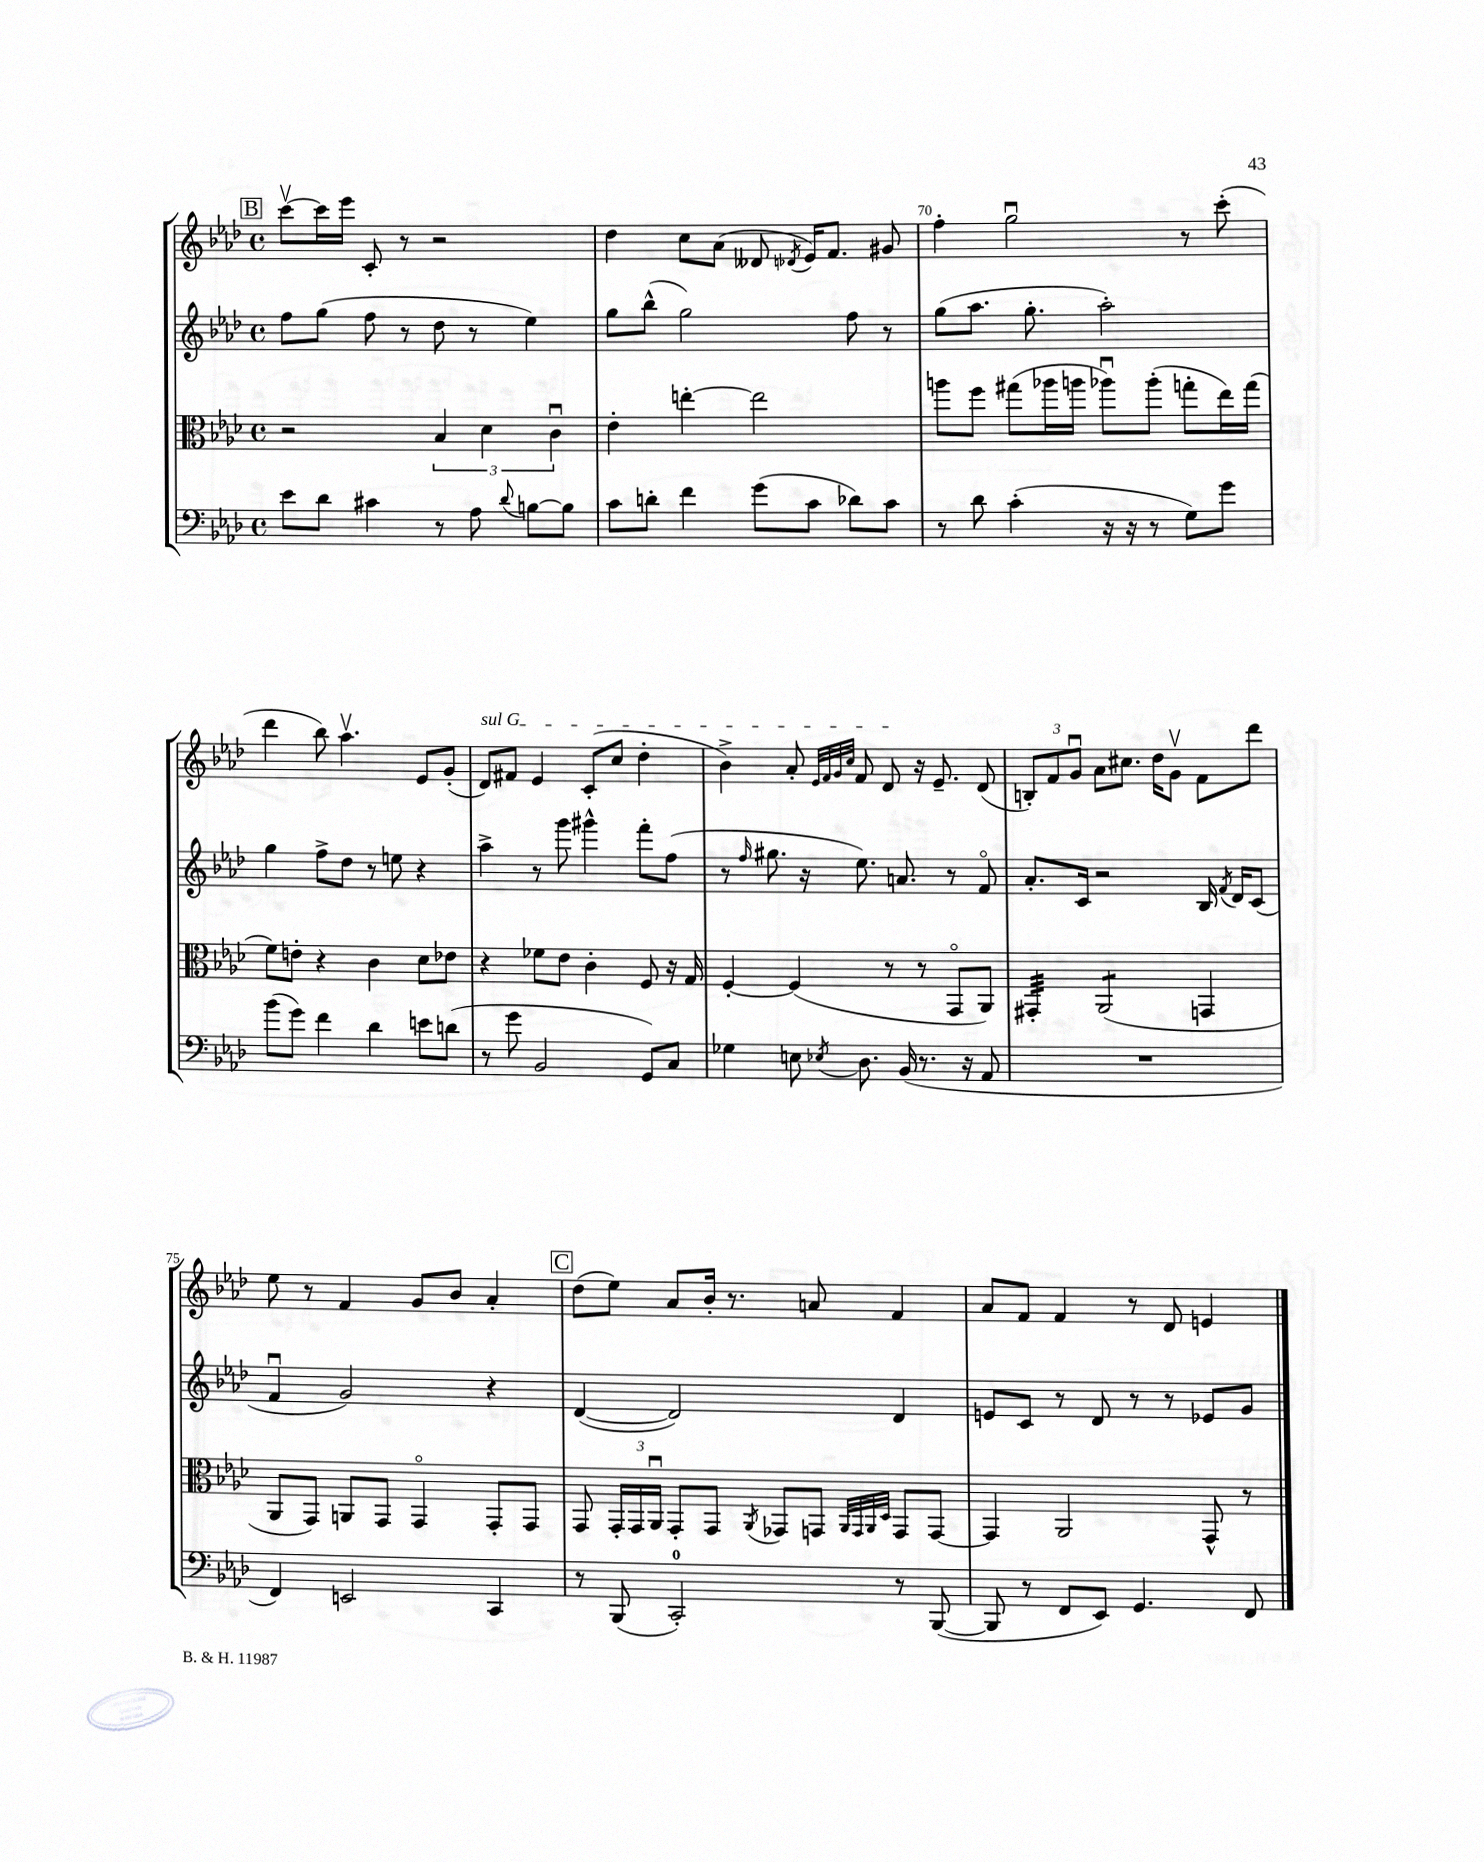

**kern	**kern	**kern	**kern
*staff4	*staff3	*staff2	*staff1
*clefF4	*clefC3	*clefG2	*clefG2
*k[b-e-a-d-]	*k[b-e-a-d-]	*k[b-e-a-d-]	*k[b-e-a-d-]
*M4/4	*M4/4	*M4/4	*M4/4
*met(c)	*met(c)	*met(c)	*met(c)
8e-\L	2r	8ff\L	[8cccv\L
8d-\J	.	(8gg\J	16ccc\]L
.	.	.	16eee-\JJ
4c#\	.	8ff\	8c'/
.	.	8r	8r
8r	6B-/	8dd-\	2r
8A-\	.	8r	.
.	6d-\	.	.
8qqd-/	.	.	.
[8B\L	.	4ee-\)	.
.	6cu\	.	.
8B\]J	.	.	.
=	=	=	=
8c\L	4e-'\	8gg\L	4dd-\
8d'\J	.	(8bb-^^\J	.
4f\	[4ee'\	2gg\)	8cc\L
.	.	.	(8a-\J
(8g\L	2ee\]	.	8d--/
.	.	.	8qd-/
8c\J	.	.	16e-/LK)
.	.	.	8.f/J
8d-\L)	.	8ff\	.
8c\J	.	8r	8g#/
=	=	=	=
8r	8aa\L	(8gg\L	4ff'\
8d-\	8ff\J	8.aa-\J	.
(4c'\	(8gg#\L	.	2ggu\
.	.	8.gg'\	.
.	16aa-\L	.	.
.	16aa\JJ	.	.
16r	8aa-u\L)	2aa-'\)	.
16r	.	.	.
8r	(8aa-'\J	.	.
8G\L)	8gg'\L	.	8r
8g\J	16ee-\L)	.	(8ccc'\
.	(16gg\JJ	.	.
=	=	=	=
(8b-\L	8f\L)	4gg\	4ddd-\
8g\J)	8e'\J	.	.
4f\	4r	8ff^\L	8bb-\)
.	.	8dd-\J	4.aa-v\
4d-\	4c\	8r	.
.	.	8ee\	.
8e\L	8d-\L	4r	8e-/L
(8d\J	8e-\J	.	(8g'/J
=	=	=	=
8r	4r	4aa-^\	8d-/L)
8g\	.	.	8f#/J
2BB-/	8f-\L	8r	4e-/
.	8e-\J	8ggg\	.
.	4c'\	4ggg#^^\	(8c'/L
.	.	.	8cc/J
8GG/L)	8F/	8fff'\L	4dd-'\
8C/J	16r	(8ff\J	.
.	16G/	.	.
=	=	=	=
4G-\	[4F'/	8r	4b-^\)
.	.	16qqff/	.
.	.	8.gg#\	.
8E\	(4F/]	.	8a-'/
.	.	16r	.
.	.	.	32qqe-/LLL
.	.	.	32qqf/
.	.	.	32qqg/
8qE-/	.	.	32qqcc/JJJ
8.D-\	.	8.ee-\)	8f/
.	8r	.	8d-/
(16BB-/	.	8.a/	.
8.r	8r	.	16r
.	.	.	8.e-~/
.	8GGo/L	8r	.
16r	.	.	.
8AA-/	8AA-/J)	8fo/	(8d-/
=	=	=	=
1r	4GG#'/	8.a-'/L	12B'/L)
.	.	.	12f/
.	.	.	12gu/J
.	.	16c/Jk	.
.	(2AA-/	2r	8a-\L
.	.	.	8.cc#\J
.	.	.	16dd-\LK
.	.	.	8gv\J
.	4GG/	16B-/	8f\L
.	.	8qf/	.
.	.	16d-/LK	.
.	.	(8c/J	8ddd-\J
=	=	=	=
4FF/)	8AA-/L	4fu/	8ee-\
.	8GG/J)	.	8r
2EE/	8AA/L	2g/)	4f/
.	8GG/J	.	.
.	4GGo/	.	8g/L
.	.	.	8b-/J
4CC/	8GG'/L	4r	4a-'/
.	8GG/J	.	.
=	=	=	=
8r	8GG/	([4d-/	(8dd-\L
(8BBB-/	24GG'/LL	.	8ee-\J)
.	24GG/	.	.
.	24AA-u/JJ	.	.
2CC'/)	8GG'/L	2d-/])	8a-/L
.	8GG/J	.	16b-'/Jk
.	.	.	8.r
.	8qAA-/	.	.
.	8GG-/L	.	.
.	8GG/J	.	8a/
.	32qqAA-/LLL	.	.
.	32qqGG/	.	.
.	32qqAA-/	.	.
.	32qqD-/JJJ	.	.
8r	8GG/L	4d-/	4f/
([8BBB-/	[8GG/J	.	.
=	=	=	=
8BBB-/]	4GG/]	8e/L	8a-/L
8r	.	8c/J	8f/J
8FF/L	2AA-/	8r	4f/
8EE-/J)	.	8d-/	.
4.GG/	.	8r	8r
.	.	8r	8d-/
.	8GG^^/	8e-/L	4e/
8FF/	8r	8g/J	.
==	==	==	==
*-	*-	*-	*-
